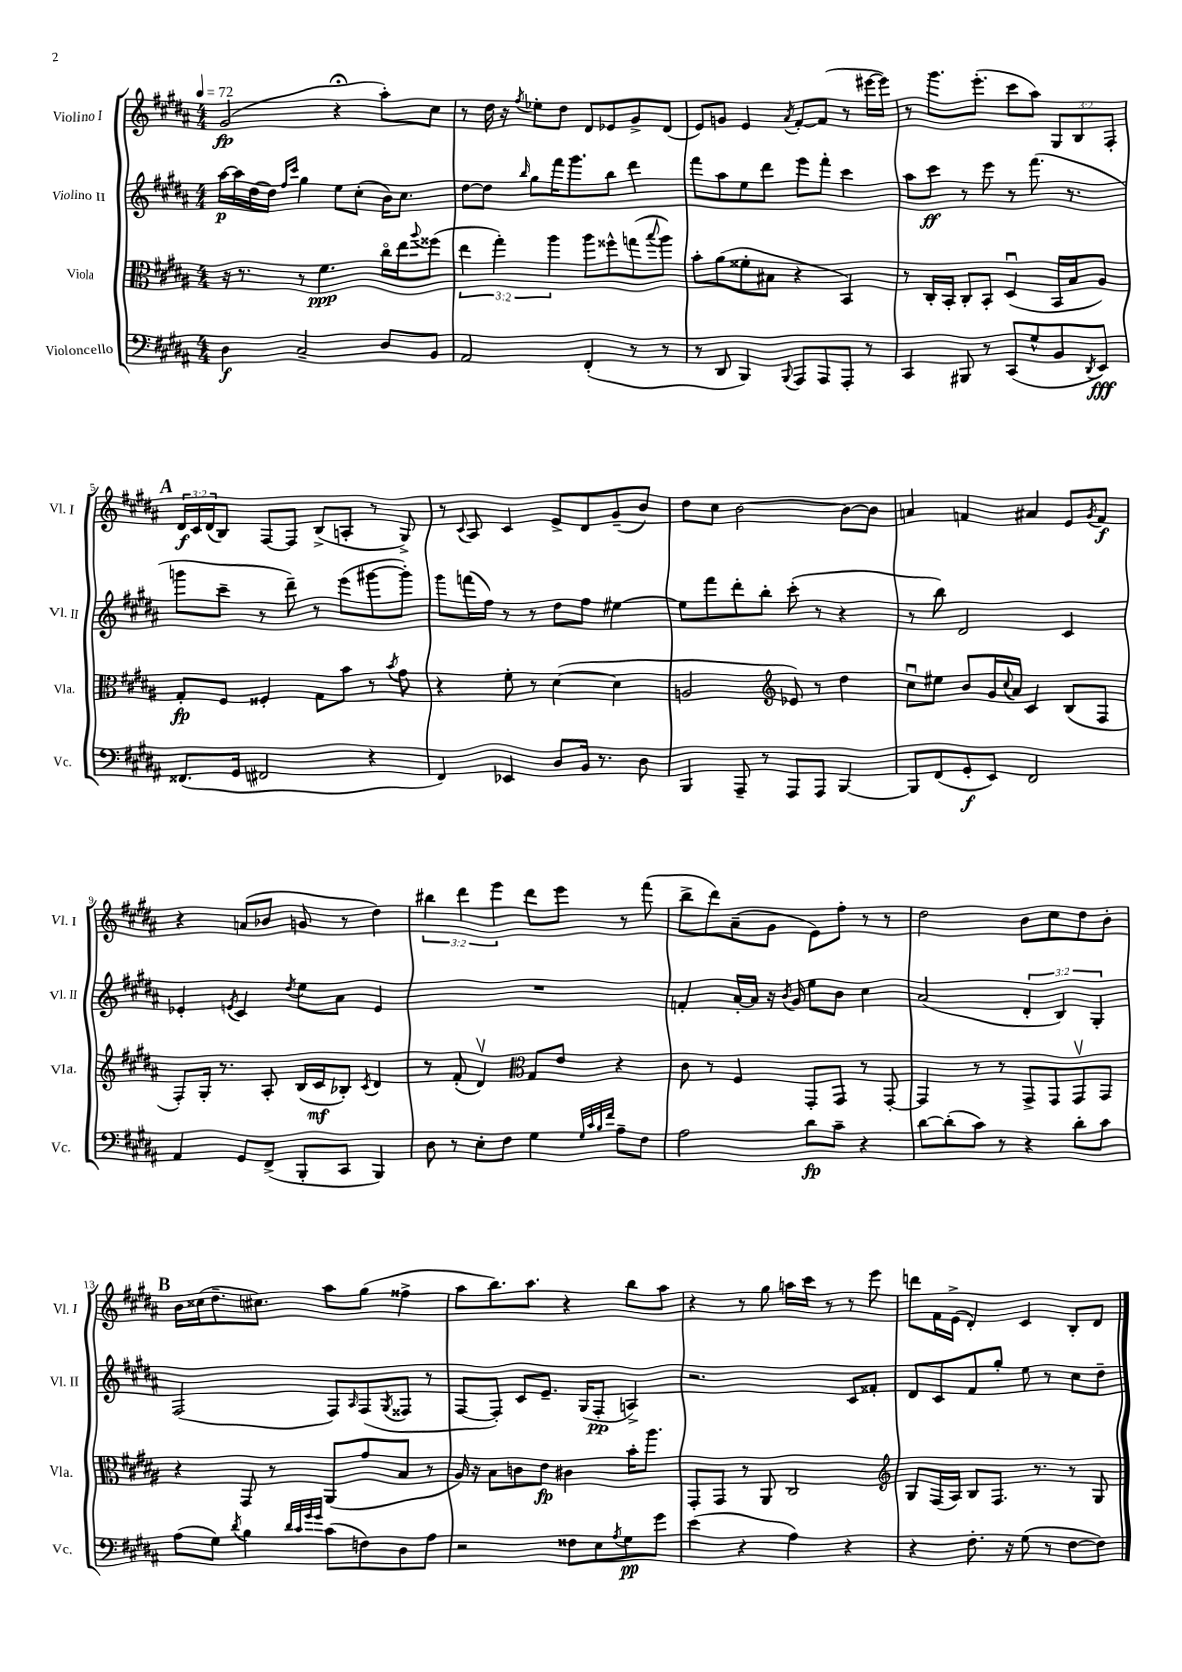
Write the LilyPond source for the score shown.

<<
\new StaffGroup <<
\new Staff = "s0" \with { instrumentName = "Violino I" shortInstrumentName = "Vl. I" } {
    \clef treble \key b \major \numericTimeSignature \time 4/4 \override Staff.TupletNumber.text = #tuplet-number::calc-fraction-text \tempo 4 = 72
    gis'2\fp( r4\fermata ais''8-.) cis''8 |
    r8 dis''16 r16 \acciaccatura { fis''8 } ees''8-. dis''8 dis'8 ees'8 gis'8-> dis'8( |
    e'8) g'8 e'4 \acciaccatura { ais'8 } fis'8~-. fis'8( r8 eis'''16~ eis'''16) |
    r8 gis'''8. e'''8.-.( cis'''8 ais''8) \tuplet 3/2 { gis8 b8 fis8-. } |
    \mark \markup { \bold "A" } \tuplet 3/2 { dis'16\f cis'16 dis'16( } b8) fis8~ fis8 b8->( a8-. r8 gis8->) |
    r8 \appoggiatura { cis'8 } ais8 cis'4 e'8-> dis'8 gis'8--( b'8) |
    dis''8 cis''8 b'2~ b'8~ b'8 |
    a'4 f'4 ais'4 e'8 \acciaccatura { gis'8 } f'8\f |
    r4 a'8( bes'8 g'8 r8 dis''4) |
    \tuplet 3/2 { bis''4 dis'''4 e'''4 } dis'''8 e'''8 r8 fis'''8( |
    b''8-> dis'''8) ais'8--( gis'8 e'8) fis''8-. r8 r8 |
    dis''2 b'8 cis''8 dis''8 b'8-. |
    \mark \markup { \bold "B" } b'16 cisis''16( dis''8.-- cis''8.) ais''8 gis''8( fisis''4-> |
    ais''8 b''8.) ais''8. r4 b''8 ais''8 |
    r4 r8 gis''8 a''16 cis'''16 r8 r8 e'''8 |
    d'''8 fis'16 e'16->( dis'4-.) cis'4 b8-. dis'8 \bar "|." |
}
\new Staff = "s1" \with { instrumentName = "Violino II" shortInstrumentName = "Vl. II" } {
    \clef treble \key b \major \numericTimeSignature \time 4/4 \override Staff.TupletNumber.text = #tuplet-number::calc-fraction-text
    ais''16~\p ais''16 dis''16~ dis''16 \grace { fis''16 cis'''16 } gis''4 e''8 cis''8-.( b'16) cis''8. |
    dis''8~ dis''8 \grace { b''16 } gis''8 fis'''16 gis'''8. b''8 dis'''4 |
    fis'''8 ais''8 e''8 dis'''8 e'''8 fis'''8-. cis'''4 |
    ais''8 cis'''8\ff r8 e'''8 r8 fis'''8.( r8. |
    \mark \markup { \bold "A" } g'''8 cis'''8-- r8 dis'''8--) r8 e'''8( gis'''8~ gis'''8-.) |
    gis'''8 f'''16( fis''16) r8 r8 dis''8 fis''8 eis''4~ |
    eis''8 fis'''8 dis'''8-. b''8-. cis'''8-.( r8 r4 |
    r8 b''8) dis'2 cis'4 |
    ees'4-. \acciaccatura { e'8 } cis'4 \acciaccatura { dis''8 } e''8 ais'8 e'4 |
    R1 |
    f'4-. ais'16~-. ais'16 r16 \acciaccatura { b'8 } gis'16 e''8 b'8 cis''4 |
    ais'2( \tuplet 3/2 { dis'4-. b4) gis4-. } |
    \mark \markup { \bold "B" } fis2( fis8) \grace { ais16 } fis8( \acciaccatura { gis8 } fisis8 r8 |
    fis8~ fis8-.) cis'8 e'8.-- gis16( fis8-.\pp a4->) |
    r2. cis'8 fisis'8-. |
    dis'8 cis'8 fis'8 gis''8-. e''8 r8 cis''8 dis''8-- \bar "|." |
}
\new Staff = "s2" \with { instrumentName = "Viola" shortInstrumentName = "Vla." } {
    \clef alto \key b \major \numericTimeSignature \time 4/4 \override Staff.TupletNumber.text = #tuplet-number::calc-fraction-text
    r16 r8. r8 fis'4.\ppp cis''16\flageolet e''16 \appoggiatura { ais''8 } fisis''8( |
    \tuplet 3/2 { e''4 gis''4-.) ais''4 } ais''8 fisis''8-^ g''8( \appoggiatura { b''8 } ais''8) |
    b'8-. ais'8( fisis'8-. bis8 r4 b,4) |
    r8 cis16-. b,16-. cis8-. b,8-. dis4\downbow( b,16 b16 ais8) |
    \mark \markup { \bold "A" } gis8-.\fp fis8 fisis4-. gis8 b'8 r8 \acciaccatura { b'8 } gis'8 |
    r4 fis'8-. r8 dis'4~( dis'4 |
    a2 \clef treble ees'8) r8 dis''4 |
    cis''8\downbow eis''8 b'8 gis'16 \appoggiatura { cis''8 } ais'16 cis'4 b8( fis8 |
    fis8-.) gis16-. r8. ais8-. b16( cis'16\mf bes8-.) \acciaccatura { cis'8 } dis'4 |
    r8 fis'8-.( dis'4\upbow) \clef alto gis8 e'8 r4 |
    cis'8 r8 fis4 gis,8-. gis,8 r8 gis,8~-. |
    gis,4 r8 r8 gis,8-> gis,8 gis,8\upbow gis,8 |
    \mark \markup { \bold "B" } r4 gis,8 r8 ais,8( gis'8 b8 r8 |
    ais16) r16 b8 c'8 e'8\fp cis'4 b'16-. ais''8. |
    gis,8-. gis,8 r8 ais,8 cis2 |
    \clef treble gis8 fis16( ais16) b8 fis8. r8. r8 gis8 \bar "|." |
}
\new Staff = "s3" \with { instrumentName = "Violoncello" shortInstrumentName = "Vc." } {
    \clef bass \key b \major \numericTimeSignature \time 4/4
    dis4\f cis2-- dis8 b,8 |
    ais,2 fis,4-.( r8 r8 |
    r8 dis,8 b,,4) \appoggiatura { b,,8 } ais,,8 ais,,8 ais,,8-. r8 |
    cis,4 bis,,8 r8 cis,8( gis8-^ b,8 \acciaccatura { dis,8 } e,8\fff) |
    \mark \markup { \bold "A" } fisis,8.( gis,16 fis,2 r4 |
    fis,4) ees,4 dis8 b,16 r8. dis8 |
    b,,4 ais,,8-- r8 ais,,8 ais,,8 b,,4~ |
    b,,8 fis,8( gis,8-.\f e,8) fis,2 |
    ais,4 gis,8 fis,8->( b,,8-. cis,8 b,,4) |
    dis8 r8 e8-. fis8 gis4 \grace { gis32 cis'32 b32 fis'32 } ais8-- fis8 |
    ais2 dis'8\fp cis'8-- r4 |
    dis'8~ dis'8-.( cis'8) r8 r4 dis'8-. cis'8 |
    \mark \markup { \bold "B" } ais8( gis8) \acciaccatura { dis'8 } b4 \grace { dis'32 cis'32 gis'32 gis'32 } cis'8( f8) dis8 ais8 |
    r2 fisis8 e8 \acciaccatura { ais8 } gis8\pp gis'8 |
    e'4( r4 ais4) r4 |
    r4 fis8.-. r16 gis8( r8 fis8~ fis8) \bar "|." |
}
>>
>>
